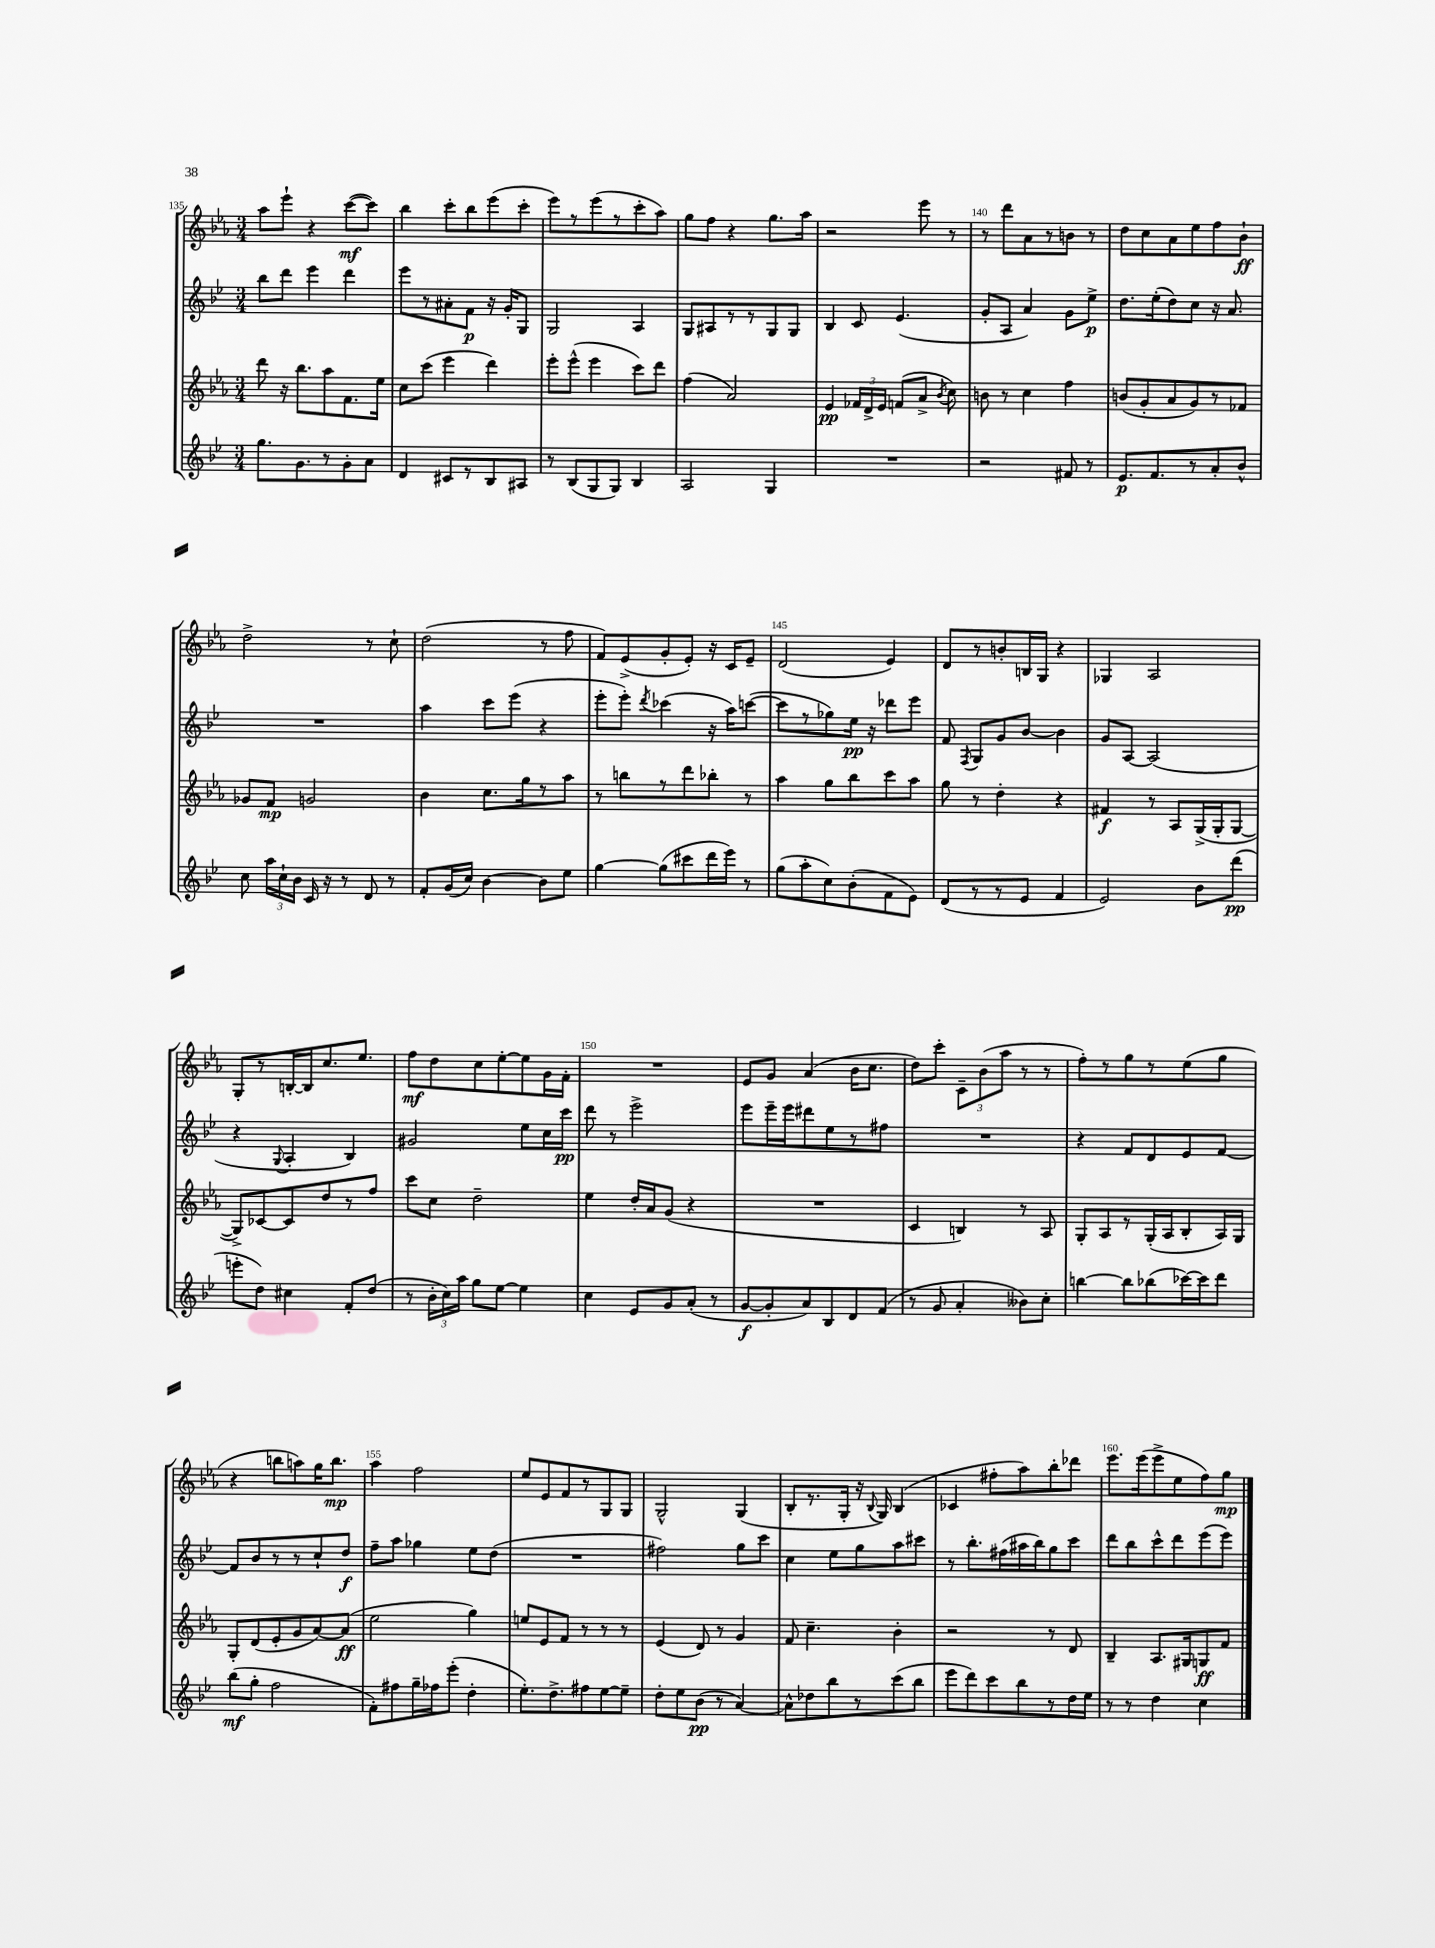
<<
\new StaffGroup <<
\new Staff = "s0" {
    \clef treble \key ees \major \numericTimeSignature \time 3/4
    \autoBeamOff aes''8[ ees'''8]-! r4 c'''8[~\mf( c'''8]) |
    bes''4 c'''8[-. bes''8 ees'''8( c'''8]-. |
    ees'''8[) r8 ees'''8( r8 c'''8-. aes''8]) |
    g''8[ f''8] r4 g''8.[ aes''16] |
    r2 ees'''8 r8 |
    r8 d'''8[ aes'8 r8 b'8] r8 |
    d''8[ c''8 aes'8 ees''8 f''8 bes'8]-!\ff |
    d''2-> r8 c''8-! |
    d''2( r8 f''8 |
    f'8[) ees'8->( g'8-. ees'8]-.) r16 c'16[ ees'8]-- |
    d'2( ees'4) |
    d'8[ r8 b'8-. b16 g16] r4 |
    ges4 aes2 |
    g8[-. r8 b16~-. b16 c''8. ees''8.] |
    f''8[\mf d''8 c''8 ees''8~-. ees''8 g'16 f'16]-. |
    R2. |
    ees'8[ g'8] aes'4( bes'16[ c''8.] |
    d''8[) c'''8]-. \tuplet 3/2 { c'8[-- bes'8( aes''8] } r8 r8 |
    f''8[-.) r8 g''8 r8 ees''8( g''8] |
    r4 b''8[ a''8) g''16 b''8.]\mp |
    aes''4 f''2 |
    ees''8[ ees'8 f'8 r8 g8 g8] |
    g2-^ g4( |
    bes8[-. r8. g16]-. r16 \appoggiatura { bes8 } g16) bes4( |
    ces'4 fis''8[-. aes''8) bes''8-. des'''8] |
    ees'''8.[ ees'''16( ees'''8-> ees''8 f''8) g''8]\mp \bar "|." |
}
\new Staff = "s1" {
    \clef treble \key bes \major \numericTimeSignature \time 3/4
    \autoBeamOff bes''8[ d'''8] ees'''4 d'''4 |
    ees'''8[ r8 ais'8-. f'8]\p r16 g'16[-. g8] |
    g2 a4 |
    g8[ ais8 r8 r8 g8 g8] |
    bes4 c'8 ees'4.( |
    g'8[-. a8] a'4) g'8[ ees''8]->\p |
    d''8.[ ees''16-.( d''8) c''8] r16 a'8. |
    R2. |
    a''4 c'''8[ ees'''8]( r4 |
    ees'''8[-. ees'''8]-.) \acciaccatura { d'''8 } ces'''4( r16 a''16[) c'''8]~( |
    c'''8[ r8 ges''8) ees''16]\pp r16 des'''8[ ees'''8] |
    f'8 \acciaccatura { f8 } g8[ g'8 bes'8]~ bes'4 |
    g'8[ a8]~ a2( |
    r4 \appoggiatura { g8 } a4-. bes4) |
    gis'2 ees''8[ c''16 c'''16]\pp |
    d'''8 r8 ees'''2-> |
    ees'''8[ ees'''16-- ees'''16 dis'''8 ees''8 r8 fis''8] |
    R2. |
    r4 f'8[ d'8 ees'8 f'8]~ |
    f'8[ bes'8 r8 r8 c''8-! d''8]\f |
    f''8[-- a''8] ges''4 ees''8[ d''8]( |
    R2. |
    fis''2) g''8[ c'''8] |
    c''4 ees''8[ g''8 a''8 cis'''8] |
    r8 bes''8.[-. fis''16( ais''16 bes''16) g''8 c'''8] |
    d'''8[ bes''8 c'''8-^ d'''8 ees'''8( ees'''8]) \bar "|." |
}
\new Staff = "s2" {
    \clef treble \key ees \major \numericTimeSignature \time 3/4
    \autoBeamOff d'''8 r16 bes''8.[ aes''8 f'8. ees''16] |
    c''8[ c'''8]( ees'''4 d'''4) |
    ees'''8[-. ees'''8]-^( ees'''4 c'''8[) d'''8] |
    f''4( aes'2) |
    ees'4\pp \tuplet 3/2 { fes'16[ d'16-> ees'16] } f'8[( aes'8]-> \acciaccatura { bes'8 } c''8) |
    b'8 r8 c''4 f''4 |
    b'8[( g'8-. aes'8 g'8) r8 fes'8] |
    ges'8[ f'8]\mp g'2 |
    bes'4 c''8.[ g''16 r8 aes''8] |
    r8 b''8[ r8 d'''8 bes''8]-. r8 |
    aes''4 g''8[ bes''8 c'''8 aes''8] |
    g''8 r8 d''4-. r4 |
    fis'4\f r8 aes8[ g16->( g16-. g8]~ |
    g8[->) ces'8~ ces'8 d''8 r8 f''8] |
    c'''8[ c''8] d''2-- |
    ees''4 d''16[-. aes'16 g'8]( r4 |
    R2. |
    c'4 b4) r8 aes8 |
    g8[-. aes8 r8 g16-.( aes16 bes8-. aes16) g16] |
    g8[-. d'8( ees'8-. g'8 aes'8~) aes'8]\ff( |
    ees''2 g''4) |
    e''8[ ees'8 f'8] r8 r8 r8 |
    ees'4( d'8) r8 g'4 |
    f'8 c''4.-- bes'4-. |
    r2 r8 d'8 |
    bes4-- aes8.[ gis16 g8\ff f'8] \bar "|." |
}
\new Staff = "s3" {
    \clef treble \key bes \major \numericTimeSignature \time 3/4
    \autoBeamOff g''8.[ g'8. r8 g'8-. a'8] |
    d'4 cis'8[ r8 bes8 ais8] |
    r8 bes8[( g8 g8]) bes4 |
    a2 g4 |
    R2. |
    r2 fis'8 r8 |
    ees'8.[\p f'8. r8 a'8-. bes'8]-^ |
    c''8 \tuplet 3/2 { a''16[ c''16-! bes'16] } c'16 r16 r8 d'8 r8 |
    f'8[-. g'16( c''16]) bes'4~ bes'8[ ees''8] |
    g''4~ g''8[( cis'''8 d'''16 ees'''16]) r8 |
    g''8[( a''8-. c''8) bes'8-.( f'8 ees'8]) |
    d'8[( r8 r8 ees'8] f'4 |
    ees'2) bes'8[ d'''8]\pp( |
    e'''8[-. d''8]) cis''4 f'8[-. d''8]( |
    r8 \tuplet 3/2 { bes'16[-. c''16) a''16] } g''8[ ees''8]~ ees''4 |
    c''4 ees'8[ g'8 a'8]-.( r8 |
    g'8[~\f g'8-. a'8) bes8 d'8 f'8]( |
    r8 g'8 a'4-. beses'8[) c''8]-. |
    b''4~ b''8[ bes''8( ces'''16~) ces'''16 d'''8] |
    bes''8[\mf( g''8]-. f''2 |
    f'8[-.) fis''8 g''16-- fes''16 ees'''8]-.( d''4-. |
    ees''8.[-.) d''8.-> fis''8 ees''8~ ees''8]-- |
    d''8[-. ees''8 bes'8]\pp( r8 a'4~) |
    a'8[-^ des''8 bes''8 r8 c'''8( bes''8] |
    ees'''8[ d'''8) c'''8 bes''8 r8 d''16 ees''16] |
    r8 r8 d''4 c''4 \bar "|." |
}
>>
>>
\layout { \context { \Score currentBarNumber = #135 \override BarNumber.break-visibility = ##(#f #t #t) barNumberVisibility = #(every-nth-bar-number-visible 5) } }
